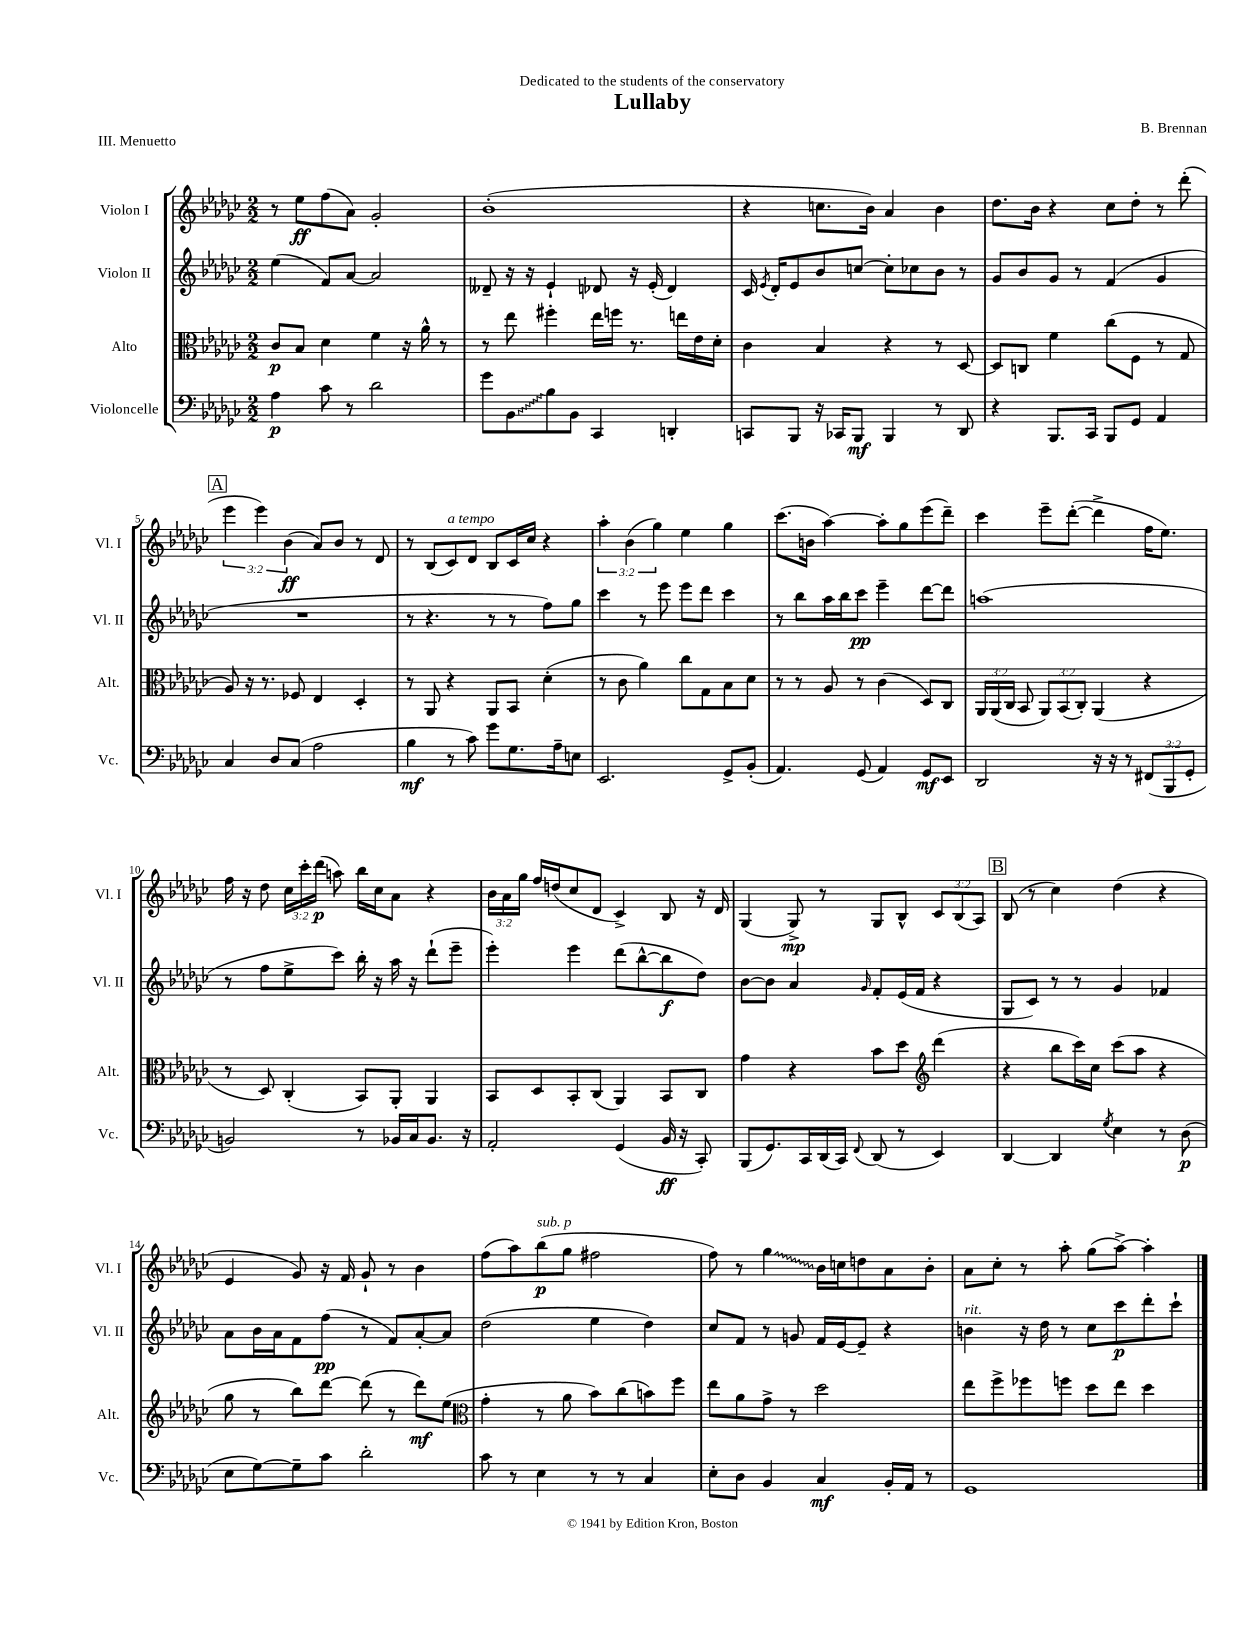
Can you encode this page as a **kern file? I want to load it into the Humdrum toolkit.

**kern	**kern	**kern	**kern
*staff4	*staff3	*staff2	*staff1
*clefF4	*clefC3	*clefG2	*clefG2
*k[b-e-a-d-g-c-]	*k[b-e-a-d-g-c-]	*k[b-e-a-d-g-c-]	*k[b-e-a-d-g-c-]
*M2/2	*M2/2	*M2/2	*M2/2
4A-	8c-	(4ee-	8r
.	8B-	.	8ee-
8c-	4d-	8f)	(8ff
8r	.	[8a-	8a-)
2d-	4f	2a-]	2g-'
.	16r	.	.
.	16a-^^	.	.
.	8r	.	.
=	=	=	=
8g-	8r	8d--~	(1b-'
8BB-	8ee-	16r	.
.	.	16r	.
8B-	4ff#'	4e-`	.
8BB-	.	.	.
4CC-	16ee-	8d-	.
.	16ff	.	.
.	8.r	16r	.
.	.	(16e-'	.
4DD'	.	4d-)	.
.	16ee	.	.
.	16e-	.	.
.	16d-'	.	.
=	=	=	=
8CC	4c-	16c-	4r
.	.	8qe-	.
.	.	16d-'	.
8BBB-	.	8e-	.
16r	4B-	8b-	8.cc
16CC-	.	.	.
8BBB-	.	[8cc	.
.	.	.	16b-)
4BBB-	4r	8cc']	4a-
.	.	8cc-	.
8r	8r	8b-	4b-
8DD-	[8D-	8r	.
=	=	=	=
4r	8D-]	8g-	8.dd-
.	8C	8b-	.
.	.	.	16b-
8.BBB-	4f	8g-	4r
.	.	8r	.
16CC-	.	.	.
8BBB-	(8cc-	(4f	8cc-
8GG-	8F	.	8dd-'
4AA-	8r	4g-	8r
.	8G-	.	(8ddd-'
=	=	=	=
4C-	8A-)	1r	6eee-
.	16r	.	.
.	.	.	6eee-)
.	8.r	.	.
8D-	.	.	.
.	.	.	(6b-
(8C-	8F-	.	.
2A-	4E-	.	8a-)
.	.	.	8b-
.	4D-'	.	8r
.	.	.	8d-
=	=	=	=
4B-	8r	8r	8r
.	8AA-	4.r	(8B-
8r	4r	.	8c-)
8c-)	.	.	8d-
8g-	8AA-	8r	8B-
8.G-	8BB-	8r	16c-
.	.	.	16cc-
.	(4d-'	8ff)	4r
16A-~	.	.	.
8E	.	8gg-	.
=	=	=	=
2.EE-	8r	4ccc-	6aa-'
.	8c-	.	.
.	.	.	(6b-
.	4a-)	8r	.
.	.	.	6gg-)
.	.	8eee-	.
.	8cc-	8eee-	4ee-
.	8G-	8ddd-	.
8GG-^	8B-	4ccc-	4gg-
(8BB-'	8d-	.	.
=	=	=	=
4.AA-)	8r	8r	(8.ccc-
.	8r	8bb-	.
.	.	.	16b
.	8A-	16aa-	[4aa-)
.	.	16bb-	.
(8GG-	8r	8ccc-	.
4AA-)	(4c-	4eee-~	8aa-']
.	.	.	8gg-
8GG-	8D-)	[8ddd-	(8eee-
8EE-	8C-	8ddd-]	8ddd-~)
=	=	=	=
2DD-	24AA-	(1aa	4ccc-
.	(24AA-	.	.
.	24C-	.	.
.	8BB-	.	.
.	12AA-)	.	8eee-~
.	(12BB-	.	.
.	.	.	([8ddd-'
.	12C-')	.	.
16r	(4AA-	.	4ddd-^]
16r	.	.	.
8r	.	.	.
(12FF#	4r	.	16ff
.	.	.	8.ee-)
12BBB-	.	.	.
12GG-'	.	.	.
=	=	=	=
2BB)	8r	8r	16ff
.	.	.	16r
.	8D-)	8ff	8dd-
.	(4C-'	8ee-^	24cc-
.	.	.	24ccc-'
.	.	.	(24ddd-
.	.	8ccc-)	8aa)
8r	8BB-)	16bb-'	16bb-
.	.	16r	16cc-
16BB-	8AA-'	16aa-	8a-
16C-	.	16r	.
8.BB-	4AA-	(8ddd-`	4r
.	.	8eee-~	.
16r	.	.	.
=	=	=	=
2AA-'	8BB-	4eee-')	24b-
.	.	.	24a-
.	.	.	24gg-
.	8D-	.	16ff
.	.	.	(16dd
.	8BB-'	4eee-	8cc-
.	(8C-	.	8d-
(4GG-	4AA-)	(8ddd-	4c-^)
.	.	[8bb-^^	.
16BB-	8BB-	8bb-]	8B-
16r	.	.	.
8CC-')	8C-	8dd-)	16r
.	.	.	16d-
=	=	=	=
(8BBB-	4g-	[8b-	(4G-
8.GG-)	.	8b-]	.
.	4r	4a-	8G-^)
16CC-	.	.	.
(16DD-	.	.	8r
16CC-)	.	.	.
8qqFF	.	16qqg-	.
(8DD-	8b-	8f'	8G-
8r	8dd-	(16e-	8B-^^
.	.	16f	.
*	*clefG2	*	*
4EE-)	(4ddd-	4r	12c-
.	.	.	(12B-
.	.	.	12A-)
=	=	=	=
[4DD-	4r	8G-	(8B-
.	.	8c-)	8r
4DD-]	8bb-	8r	4cc-)
.	16ccc-)	8r	.
.	16cc-	.	.
8qG-	.	.	.
4E-	(8ccc-	4g-	(4dd-
.	8aa-	.	.
8r	4r	4f-	4r
(8D-	.	.	.
=	=	=	=
8E-	8gg-	8a-	4e-
[8G-)	8r	16b-	.
.	.	16a-	.
8G-~]	8bb-)	8f	8g-)
8c-	[8ddd-	(8ff	16r
.	.	.	16f
2d-'	(8ddd-]	8r	8g-`
.	8r	8f)	8r
.	8ddd-)	[8a-'	4b-
.	(8ee-	8a-]	.
=	=	=	=
*	*clefC3	*	*
8c-	4g-'	(2dd-	(8ff
8r	.	.	8aa-)
4E-	8r	.	(8bb-
.	8a-	.	8gg-
8r	8b-)	4ee-	2ff#
8r	(8cc-	.	.
4C-	8b)	4dd-)	.
.	8ff	.	.
=	=	=	=
8E-'	8ee-	8cc-	8ff)
8D-	8a-	8f	8r
4BB-	8g-^	8r	4gg-
.	8r	8g	.
4C-	2dd-	16f	16b-
.	.	[16e-	16cc
.	.	8e-~]	8dd
16BB-'	.	4r	8a-
16AA-	.	.	.
8r	.	.	8b-'
=	=	=	=
1GG-	8ee-	4b	8a-
.	8ff^	.	8cc-'
.	8ff-	16r	8r
.	.	16dd-	.
.	8ff	8r	8aa-'
.	8dd-	8cc-	(8gg-
.	8ee-	8ccc-	[8aa-^)
.	4dd-	8ddd-'	4aa-']
.	.	8ccc-`	.
==	==	==	==
*-	*-	*-	*-
